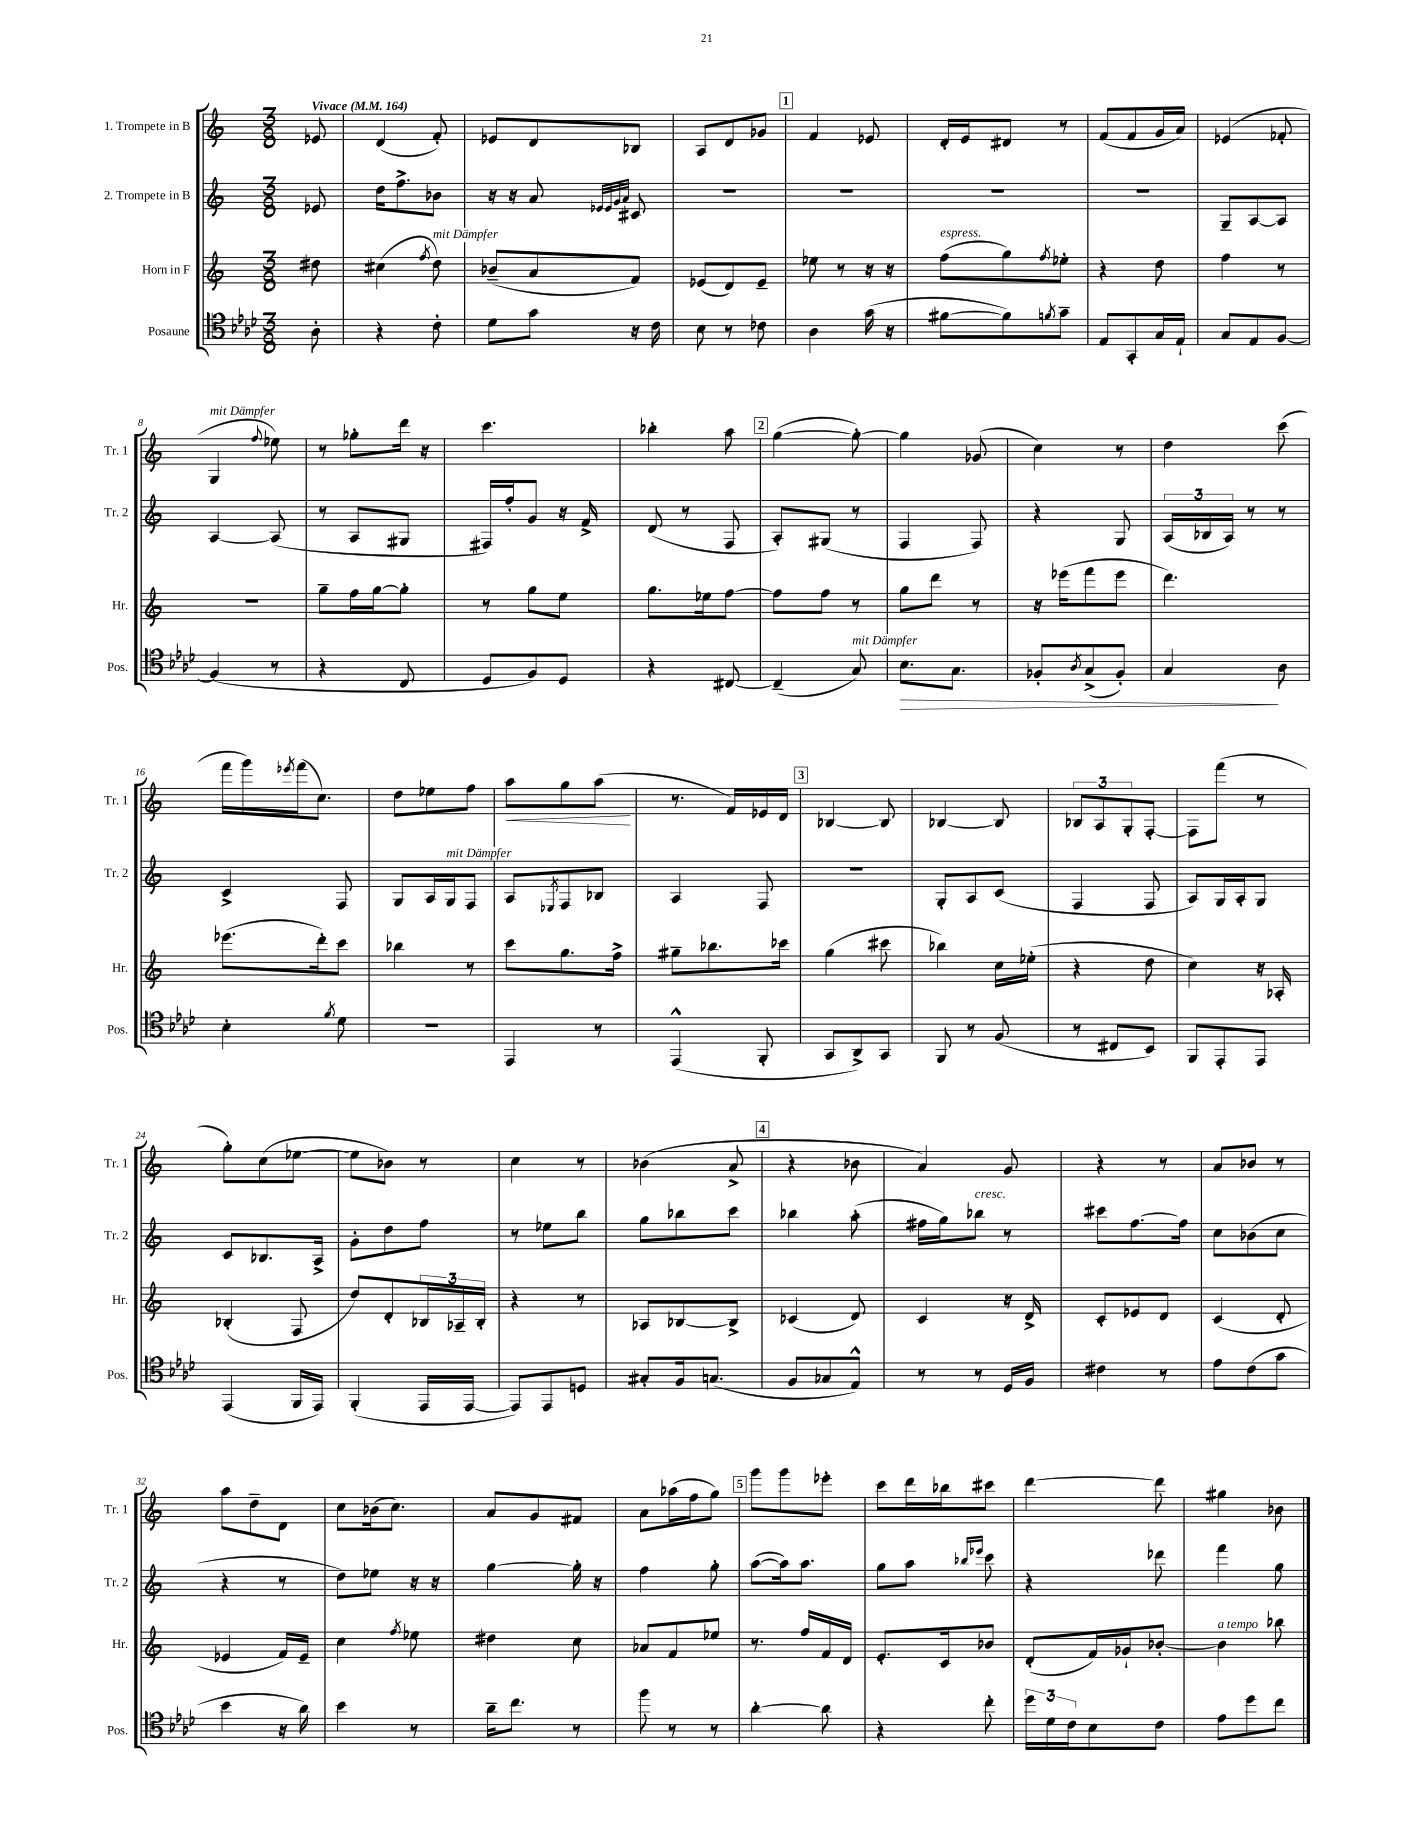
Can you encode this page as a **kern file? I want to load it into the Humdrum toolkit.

**kern	**kern	**kern	**kern
*staff4	*staff3	*staff2	*staff1
*clefC4	*clefG2	*clefG2	*clefG2
*k[b-e-a-d-]	*k[]	*k[]	*k[]
*M3/8	*M3/8	*M3/8	*M3/8
*MM164	*MM164	*MM164	*MM164
8A-'\	8dd#\	8e-/	8e-/
=	=	=	=
4r	(4cc#\	16dd\LK	(4d/
.	.	8.ff^\	.
.	8qff/	.	.
8c'\	8dd\)	8b-\J	8f'/)
=	=	=	=
8d-\L	(8b-~/L	16r	8e-/L
.	.	16r	.
8g\J	8a/	8a/	8d/
.	.	32qqe-/LLL	.
.	.	32qqe-/	.
.	.	32qqg/	.
.	.	32qqa/JJJ	.
16r	8f/J)	8c#/	8B-/J
16c\	.	.	.
=	=	=	=
8B-\	(8e-/L	4.r	8A/L
8r	8d/)	.	8d/
8c-\	8e-~/J	.	8g-/J
=	=	=	=
4A-\	8ee-\	4.r	4f/
.	8r	.	.
(16g\	16r	.	8e-/
16r	16r	.	.
=	=	=	=
[8f#\L	(8ff\L	4.r	16d'/LL
.	.	.	16e/J
8f#\])	8gg\)	.	8d#/J
8qf/	8qff/	.	.
8g~\J	8ee-'\J	.	8r
=	=	=	=
8E-/L	4r	4.r	(8f/L
8GG'/	.	.	8f/
16G/L	8dd\	.	16g/L
16E-`/JJ	.	.	16a/JJ)
=	=	=	=
8G/L	4ff\	8G~/L	(4e-/
8E-/	.	[8A/	.
[8F/J	8r	8A/]J	8f-'/
=	=	=	=
(4F/]	4.r	[4A/	4G/
.	.	.	8qqff/
8r	.	(8A/]	8ee-\)
=	=	=	=
4r	8gg~\L	8r	8r
.	16ff\L	8A/L	8gg-'\L
.	[16gg\J	.	.
8C/	8gg'\]J	8G#/J	16ddd\Jk
.	.	.	16r
=	=	=	=
8D-/L	8r	16F#/LL)	4.ccc\
.	.	16ff'/J	.
8F/)	8gg\L	8g/J	.
8D-/J	8ee\J	16r	.
.	.	16f^/	.
=	=	=	=
4r	8.gg\L	(8d/	4bb-'\
.	.	8r	.
.	16ee-\k	.	.
[8C#/	[8ff\J	8F/	8aa\
=	=	=	=
(4C#~/]	8ff\]L	8A'/L)	([4gg\
.	8ff\J	(8G#/J	.
8G/)	8r	8r	8gg'\_)
=	=	=	=
8.B-\L	8gg\L	4F/	4gg\]
.	8ddd\J	.	.
8.G\J	.	.	.
.	8r	8F/)	(8g-/
=	=	=	=
8F-'/L	16r	4r	4cc\)
.	(16eee-\LK	.	.
8qA-/	.	.	.
(8G^/	8fff\	.	.
8F-'/J)	8eee-\J	8G/	8r
=	=	=	=
4G/	4.ddd\)	(24A/LL	4dd\
.	.	24B-/	.
.	.	24A/JJ)	.
.	.	8r	.
8A-\	.	8r	(8ccc\
=	=	=	=
4B-'\	(8.eee-\L	4c^/	16fff\LL
.	.	.	16ggg\)
.	.	.	8qeee-/
.	.	.	(16fff\J
.	16ddd'\k)	.	8.cc\J)
8qf/	.	.	.
8d-\	8ccc\J	8F/	.
=	=	=	=
4.r	4bb-\	8G/L	8dd\L
.	.	16A/L	8ee-\
.	.	16G/J	.
.	8r	8F/J	8ff\J
=	=	=	=
4EE-/	8ccc\L	8A/L	8aa\L
.	.	8qE-/	.
.	8.gg\	8F/	8gg\
8r	.	8B-/J	(8aa\J
.	16ff^\Jk	.	.
=	=	=	=
(4EE-^^/	8gg#~\L	4A/	8.r
.	8.bb-\	.	.
.	.	.	16f/LL)
8FF'/	.	8F/	16e-/
.	16ccc-\Jk	.	16d/JJ
=	=	=	=
8GG/L	(4gg\	4.r	[4B-/
8AA-^/)	.	.	.
8GG/J	8ccc#\	.	8B-/]
=	=	=	=
8FF/	4bb-\)	8G'/L	[4B-/
8r	.	8A/	.
(8F/	16cc\LL	(8c/J	8B-/]
.	(16ee-'\JJ	.	.
=	=	=	=
8r	4r	4F/	12B-/L
.	.	.	12A/
8C#/L	.	.	.
.	.	.	12G'/
8BB-/J)	8dd\	8F/	[8F'/J
=	=	=	=
8FF/L	4cc\)	8A/L)	8F\]L
8EE-'/	.	16G/L	(8fff\J
.	.	16A'/J	.
8EE-/J	16r	8G/J	8r
.	16A-'/	.	.
=	=	=	=
(4EE-/	(4B-'/	8c/L	8gg'\L)
.	.	8.B-/	(8cc\
16FF/LL	8F/	.	[8ee-\J
16EE-/JJ)	.	16A^/Jk	.
=	=	=	=
(4FF'/	8dd/L)	8g'\L	8ee-\]L
.	8d'/	8dd\	8b-\J)
16EE-/LL	24B-/L	8ff\J	8r
.	24A-~/	.	.
[16EE-/JJ	.	.	.
.	24B-'/JJ	.	.
=	=	=	=
8EE-/]L)	4r	8r	4cc\
8EE-/	.	8ee-\L	.
8D/J	8r	8bb\J	8r
=	=	=	=
8G#'/L	8A-/L	8gg\L	(4b-\
16F/k	[8B-/	8bb-\	.
(8.G/J	.	.	.
.	8B-^/]J	8ccc\J	8a^/
=	=	=	=
8F/L	(4c-/	4bb-\	4r
8G-/	.	.	.
8E-^^/J)	8d/)	(8aa'\	8b-\
=	=	=	=
8r	4c/	16ff#\LL	4a/)
.	.	16gg\J)	.
8r	.	8bb-\J	.
16D-/LL	16r	8r	8g/
16F/JJ	16d^/	.	.
=	=	=	=
4c#\	8c'/L	8ccc#\L	4r
.	8e-/	[8.ff\	.
8r	8d/J	.	8r
.	.	16ff\]Jk	.
=	=	=	=
8e-\L	(4c/	8cc\L	8a/L
(8c\	.	(8b-\	8b-/J
8g\J	8d'/	8cc\J	8r
=	=	=	=
4b-\	4e-/	4r	8aa\L
.	.	.	8dd~\
16r	16f/LL)	8r	8d\J
16a-\)	16e-~/JJ	.	.
=	=	=	=
4b-\	4cc\	8dd\L)	8cc\L
.	.	8ee-\J	(16b-\k
.	.	.	8.cc\J)
.	8qff/	.	.
8r	8ee-\	16r	.
.	.	16r	.
=	=	=	=
16a-~\LK	4dd#\	[4gg\	8a/L
8.cc\J	.	.	.
.	.	.	8g/
8r	8cc\	16gg'\]	8f#/J
.	.	16r	.
=	=	=	=
8ff\	8a-/L	4ff\	8a\L
8r	8f/	.	(16aa-\L
.	.	.	16ff\J
8r	8ee-/J	8gg'\	8gg\J)
=	=	=	=
[4a-'\	8.r	([8aa\L	8ggg\L
.	.	16aa\]k)	8ggg\
.	16ff/LL	8.aa\J	.
8a-\]	16f/	.	8eee-'\J
.	16d/JJ	.	.
=	=	=	=
4r	8.e'/L	8gg\L	8ccc\L
.	.	8aa\J	16ddd\L
.	16c/k	.	16bb-\J
.	.	16qqbb-/LL	.
.	.	16qqeee-/JJ	.
8cc'\	8b-/J	8ccc\	8ccc#\J
=	=	=	=
24dd-\LL	(8d'/L	4r	[4ddd\
24d-\	.	.	.
24c\J	.	.	.
8B-\	16f/L)	.	.
.	16g-`/J	.	.
8c\J	[8b-'/J	8ddd-\	8ddd\]
=	=	=	=
8e-\L	4b-\]	4fff\	4gg#\
8dd-\	.	.	.
8cc\J	8bb-\	8gg\	8b-\
==	==	==	==
*-	*-	*-	*-
